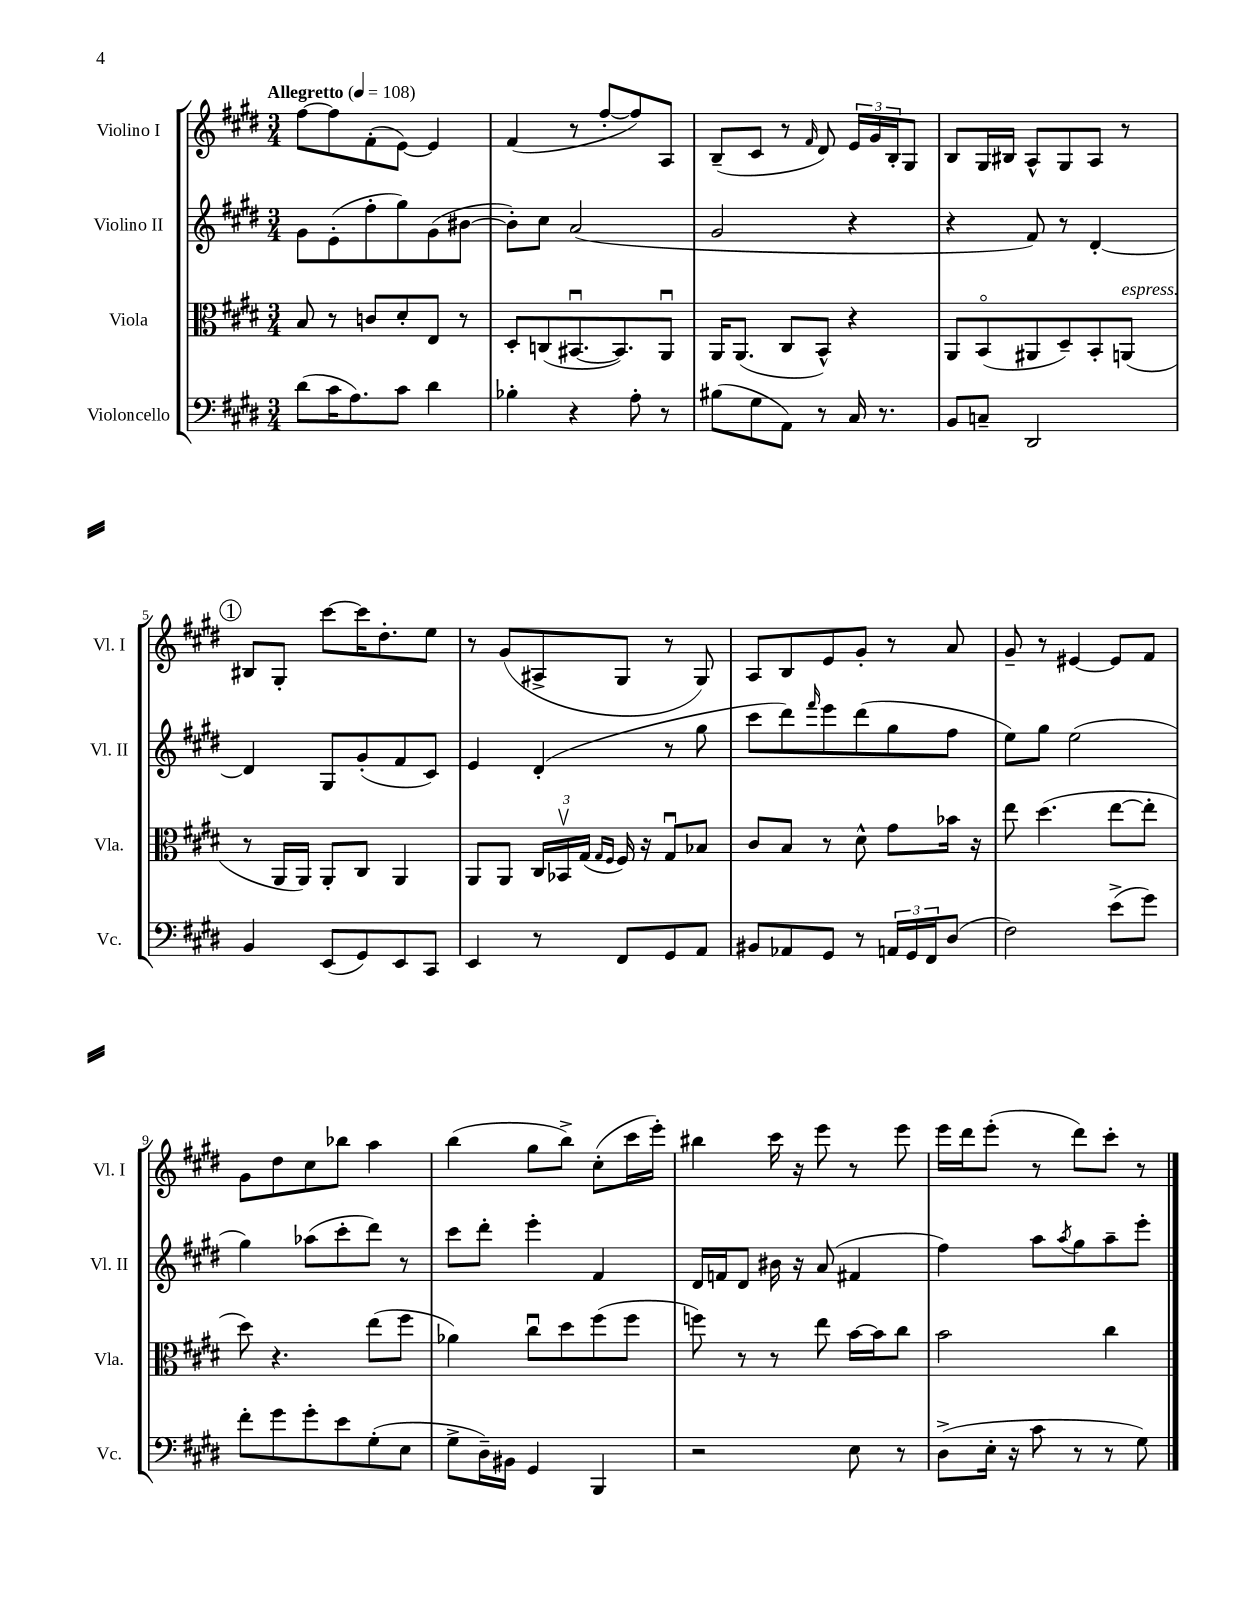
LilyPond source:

<<
\new StaffGroup <<
\new Staff = "s0" \with { instrumentName = "Violino I" shortInstrumentName = "Vl. I" } {
    \clef treble \key e \major \numericTimeSignature \time 3/4 \tempo "Allegretto" 4 = 108
    fis''8~ fis''8 fis'8-.( e'8~) e'4 |
    fis'4( r8 fis''8~-. fis''8) a8 |
    b8--( cis'8 r8 \grace { fis'16 } dis'8) \tuplet 3/2 { e'16 gis'16 b16-. } gis8 |
    b8 gis16 bis16 a8-^ gis8 a8 r8 |
    \mark \markup { \circle "1" } bis8 gis8-. cis'''8~ cis'''16 dis''8.-. e''8 |
    r8 gis'8( ais8-> gis8 r8 gis8) |
    a8 b8 e'8 gis'8-. r8 a'8 |
    gis'8-- r8 eis'4~ eis'8 fis'8 |
    gis'8 dis''8 cis''8 bes''8 a''4 |
    b''4( gis''8 b''8->) cis''8-.( cis'''16 e'''16-.) |
    bis''4 cis'''16 r16 e'''8 r8 e'''8 |
    e'''16 dis'''16 e'''8-.( r8 dis'''8) cis'''8-. r8 \bar "|." |
}
\new Staff = "s1" \with { instrumentName = "Violino II" shortInstrumentName = "Vl. II" } {
    \clef treble \key e \major \numericTimeSignature \time 3/4
    gis'8 e'8-.( fis''8-. gis''8) gis'8( bis'8~ |
    bis'8-.) cis''8 a'2( |
    gis'2 r4 |
    r4 fis'8) r8 dis'4~-. |
    \mark \markup { \circle "1" } dis'4 gis8 gis'8-.( fis'8 cis'8) |
    e'4 dis'4-.( r8 gis''8 |
    cis'''8 dis'''8) \grace { fis'''16 } e'''8 dis'''8( gis''8 fis''8 |
    e''8) gis''8 e''2( |
    gis''4) aes''8( cis'''8-. dis'''8) r8 |
    cis'''8 dis'''8-. e'''4-. fis'4 |
    dis'16 f'16 dis'8 bis'16 r16 a'8( fis'4 |
    fis''4) a''8 \acciaccatura { a''8 } gis''8 a''8-- e'''8-. \bar "|." |
}
\new Staff = "s2" \with { instrumentName = "Viola" shortInstrumentName = "Vla." } {
    \clef alto \key e \major \numericTimeSignature \time 3/4
    b8 r8 c'8 dis'8-. e8 r8 |
    dis8-. c8( bis,8.~\downbow bis,8.) a,8\downbow |
    a,16 a,8.( cis8 b,8-^) r4 |
    a,8 b,8\flageolet( ais,8 dis8--) b,8-. a,8^\markup { \italic "espress." }( |
    \mark \markup { \circle "1" } r8 a,16 a,16) a,8-. cis8 a,4 |
    a,8 a,8 \tuplet 3/2 { cis16 bes,16\upbow gis16( } \grace { gis16 fis16 } fis16) r16 gis8\downbow bes8 |
    cis'8 b8 r8 dis'8-^ gis'8 bes'16 r16 |
    e''8 dis''4.( e''8~ e''8-. |
    dis''8) r4. e''8( fis''8 |
    aes'4) cis''8\downbow dis''8 fis''8( fis''8 |
    f''8) r8 r8 e''8 b'16~ b'16 cis''8 |
    b'2 cis''4 \bar "|." |
}
\new Staff = "s3" \with { instrumentName = "Violoncello" shortInstrumentName = "Vc." } {
    \clef bass \key e \major \numericTimeSignature \time 3/4
    dis'8( cis'16 a8.) cis'8 dis'4 |
    bes4-. r4 a8-. r8 |
    bis8( gis8 a,8) r8 cis16 r8. |
    b,8 c8-- dis,2 |
    \mark \markup { \circle "1" } b,4 e,8( gis,8) e,8 cis,8 |
    e,4 r8 fis,8 gis,8 a,8 |
    bis,8 aes,8 gis,8 r8 \tuplet 3/2 { a,16 gis,16 fis,16 } dis8( |
    fis2) e'8->( gis'8) |
    fis'8-. gis'8 gis'8-. e'8 gis8-.( e8 |
    gis8-> dis16--) bis,16 gis,4 b,,4 |
    r2 e8 r8 |
    dis8->( e16-. r16 cis'8 r8 r8 gis8) \bar "|." |
}
>>
>>
